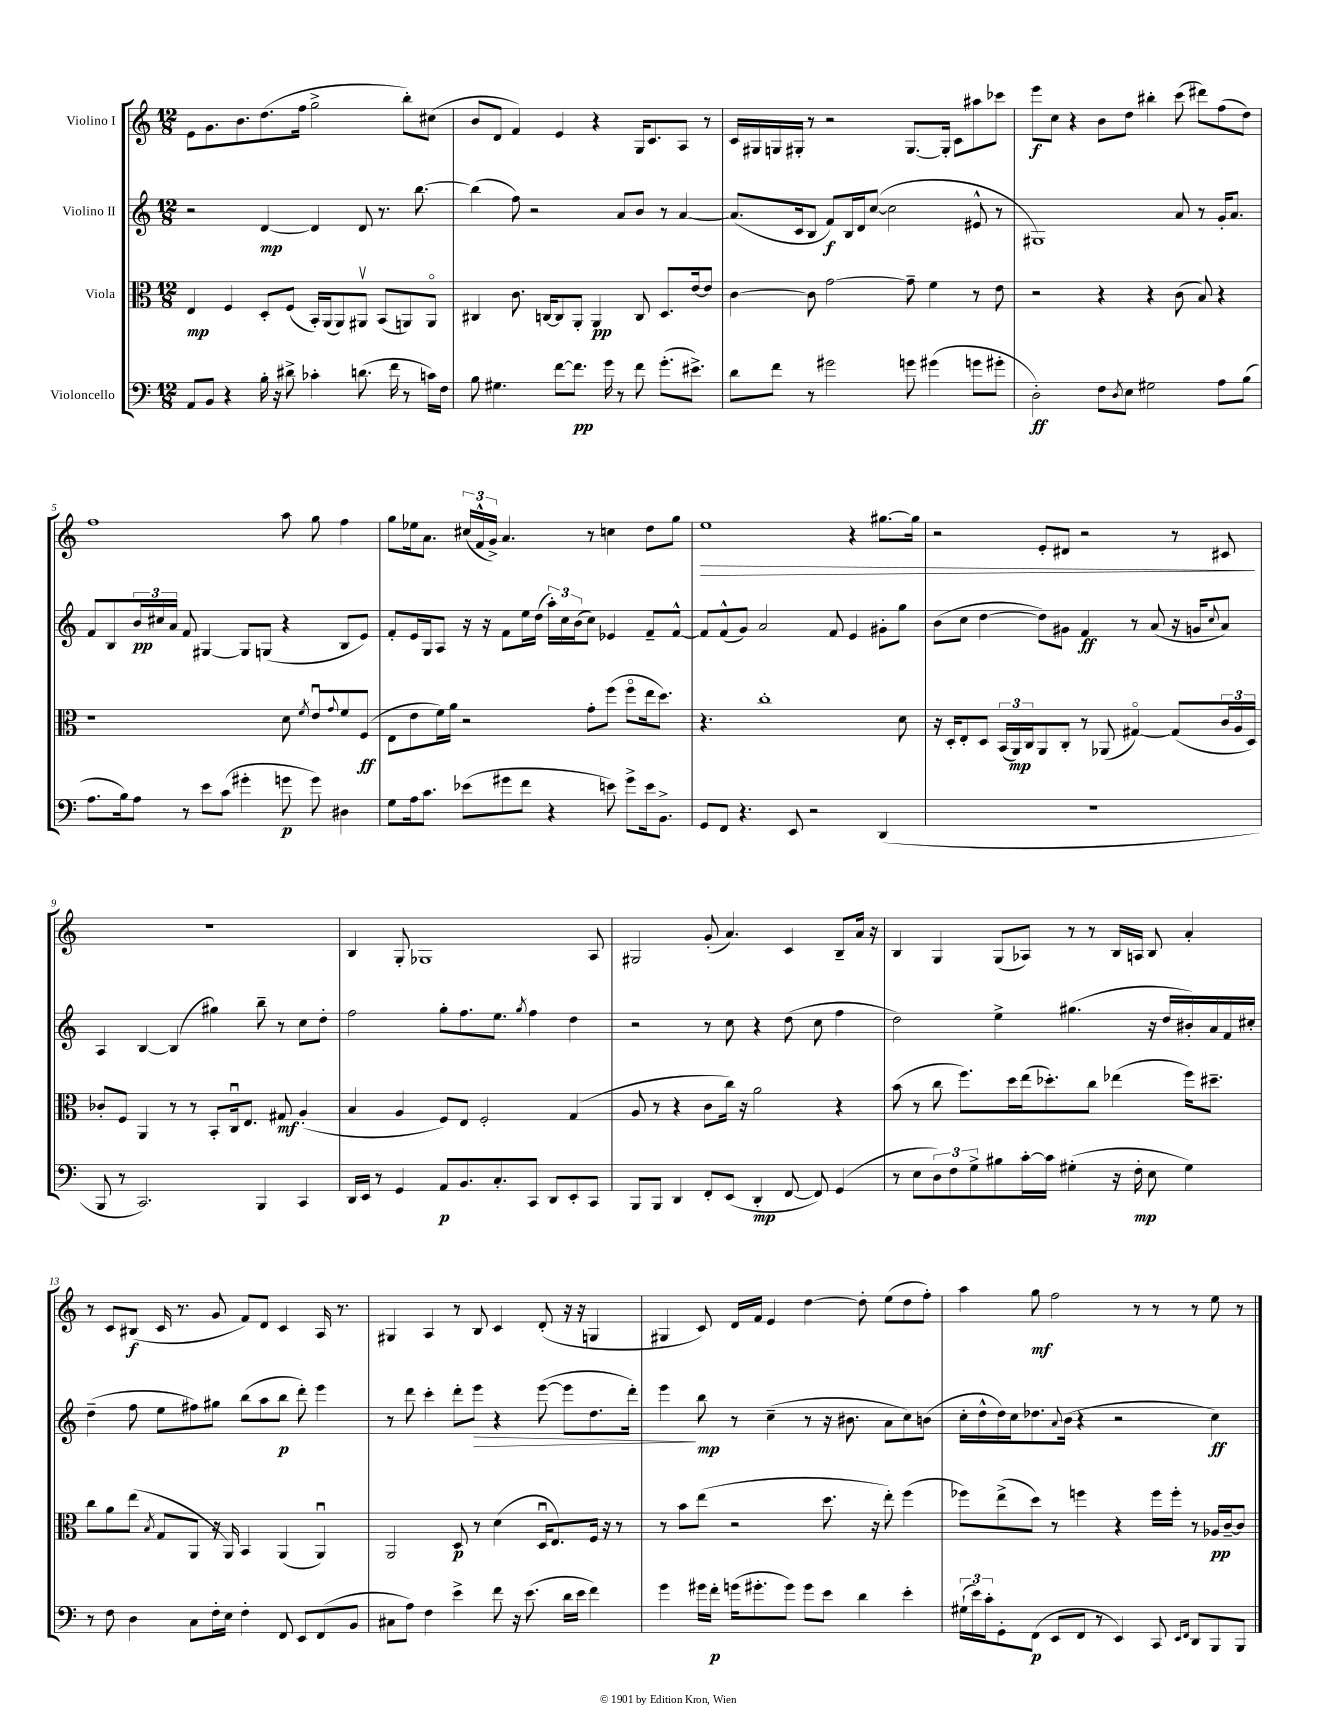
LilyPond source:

<<
\new StaffGroup <<
\new Staff = "s0" \with { instrumentName = "Violino I" } {
    \clef treble \key c \major \numericTimeSignature \time 12/8
    e'8 g'8. b'8. d''8.( f''16 g''2-> b''8-.) cis''8( |
    b'8 d'8 f'4) e'4 r4 g16 c'8. a8 r8 |
    c'16 gis16 g16 gis16-. r8 r2 gis8.~ gis16-. c'8 ais''8 ces'''8 |
    e'''8\f c''8 r4 b'8 d''8 bis''4-. c'''8( dis'''8) f''8( d''8) |
    f''1 a''8 g''8 f''4 |
    g''8 ees''16 a'8. \tuplet 3/2 { cis''16( f'16-^ g'16->) } a'4. r8 c''4 d''8 g''8 |
    e''1\> r4 gis''8.~ gis''16 |
    r2 e'8-. dis'8 r2 r8 cis'8\! |
    R1. |
    b4 g8-. ges1 a8 |
    gis2 g'8-.( a'4.) c'4 b8-- a'16 r16 |
    b4 g4 g8( aes8) r8 r8 b16 a16 b8 a'4-. |
    r8 c'8 bis8\f( c'16 r8. g'8 f'8) d'8 c'4 a16 r8. |
    gis4 a4 r8 b8 c'4 d'8-.( r16 r16 g4 |
    gis4 c'8) d'16 f'16 e'4 d''4~ d''8-. e''8( d''8 f''8-.) |
    a''4 g''8\mf f''2 r8 r8 r8 e''8 r8 \bar "|." |
}
\new Staff = "s1" \with { instrumentName = "Violino II" } {
    \clef treble \key c \major \numericTimeSignature \time 12/8
    r2 d'4~\mp d'4 d'8 r8. b''8.~ |
    b''4( f''8) r2 a'8 b'8 r8 a'4~ |
    a'8.( c'16 b8 f'8\f) b16 d'16 c''8~( c''2 eis'8-^ r8 |
    gis1) a'8 r8 g'16-. a'8. |
    f'8 b8 \tuplet 3/2 { b'16\pp cis''16 a'16 } f'8 gis4~ gis8 g8( r4 b8 e'8) |
    f'8-. e'16 g16 a8 r16 r16 f'8 e''16 d''16( \tuplet 3/2 { a''16-.) c''16 b'16( } c''8) ees'4 f'8-- f'8~-^ |
    f'8 f'8-^( g'8) a'2 f'8 e'4 gis'8-. g''8 |
    b'8( c''8 d''4~ d''8) gis'8 f'4\ff r8 a'8( r16 g'16 \appoggiatura { c''8 } a'8) |
    a4 b4~ b4( gis''4) b''8-- r8 c''8 d''8-. |
    f''2 g''8-. f''8. e''8. \acciaccatura { g''8 } f''4 d''4 |
    r2 r8 c''8 r4 d''8( c''8 f''4 |
    d''2) e''4-> gis''4.( r16 d''16 bis'16-.) a'16 f'16 cis''16-. |
    d''4--( f''8 e''8 fis''8) gis''8 b''8( a''8 b''8\p d'''8-.) e'''4 |
    r8 d'''8 c'''4-. d'''8-. e'''8\> r4 e'''8~( e'''8 d''8. d'''16-.) |
    e'''4\! b''8\mp r8 c''4--( r8 r16 bis'8. a'8 c''8) b'8( |
    c''16-. d''16-^ d''16) c''16 des''8. \appoggiatura { a'8 } b'16( r4 r2 c''4\ff) \bar "|." |
}
\new Staff = "s2" \with { instrumentName = "Viola" } {
    \clef alto \key c \major \numericTimeSignature \time 12/8
    e4\mp f4 d8-. f8( b,16-.) a,16( a,8) ais,8\upbow b,8( a,8) a,8\flageolet |
    cis4 c'8. c16~ c8 a,8-. a,4\pp c8 d8. e'16~ e'8 |
    c'4~ c'8 g'2~ g'8-- f'4 r8 e'8 |
    r2 r4 r4 c'8( b8) r4 |
    r1 d'8 \acciaccatura { f'8 } e'8\downbow \appoggiatura { g'8 } f'8 f8\ff( |
    e8 e'8 f'16) a'16 r2 g'8-. f''8( f''8\flageolet e''16 d''8.) |
    r4. c''1-. d'8 |
    r16 d16-. e8-. d8 \tuplet 3/2 { b,16( a,16\mp) c16 } a,8 c8-. r8 aes,8( gis4~\flageolet) gis8( \tuplet 3/2 { c'16 a16 d16) } |
    ces'8-. f8 a,4 r8 r8 b,8-. c16\downbow e8. gis8\mf a4-.( |
    b4 a4 f8) e8 f2-. g4( |
    a8 r8 r4 c'8 c''16) r16 a'2 r4 |
    b'8( r8 c''8 f''8.) d''16 e''16( des''8.-.) c''8 ees''4( f''16) dis''8.-- |
    c''8 a'8 e''8( \acciaccatura { b8 } g8 a,8 r16 a,16) b,4 a,4( a,4\downbow) |
    a,2 d8\p r8 d'4( d16\downbow e8.) f16 r16 r8 |
    r8 b'8 e''8( r2 d''8. r16 e''8-.) f''4( |
    fes''8) e''8->( d''8) r8 f''4 r4 f''16 f''16-. r8 aes16\pp c'16~-- c'8 \bar "|." |
}
\new Staff = "s3" \with { instrumentName = "Violoncello" } {
    \clef bass \key c \major \numericTimeSignature \time 12/8
    a,8 b,8 r4 b16-. r16 dis'8-> ces'4-. d'8.( f'16 r8 c'16) f16 |
    b8 gis4. f'8~ f'8.\pp g'16 r8 f'8 g'8.-.( eis'8.->) |
    d'8 f'8 r8 gis'2 g'8 gis'4( g'8 gis'8-. |
    d2-.\ff) f8 \acciaccatura { d8 } e8 gis2 a8 b8( |
    a8. b16) a8 r8 e'8 c'8( gis'4-. g'8\p g'8) dis4 |
    g8 a16 c'8. ees'8( gis'8 f'8 r4 e'8) gis'8-> e'16 b,8.-> |
    g,8 f,8 r4. e,8 r2 d,4( |
    R1. |
    b,,8 r8 c,2.) b,,4 c,4 |
    d,16 e,16 r8 g,4 a,8\p b,8. c8.-. c,8 d,8 e,8-. c,8 |
    b,,8 b,,8 d,4 f,8-. e,8( d,4-.\mp f,8~ f,8) g,4( |
    r8 e8 \tuplet 3/2 { d8) f8 g8-> } bis8 c'16~-. c'16 gis4-.( r16 f16-.\mp e8 gis4) |
    r8 f8 d4 c8 f16-. e16 f4-. f,8 e,8 f,8( b,8 |
    cis8 a8) f4 e'4-> f'8 r16 e'8.( d'16 e'16 f'4) |
    g'4 gis'16 f'16-.\p g'16( gis'8.-. gis'8) gis'8 e'8 d'4 e'4-. |
    \tuplet 3/2 { gis16-!( e'16) c'16-. } g,8-. f,8\p( e,8 f,8 r8 e,4) c,8 \grace { e,16 f,16 } d,8 b,,8 b,,8 \bar "|." |
}
>>
>>
